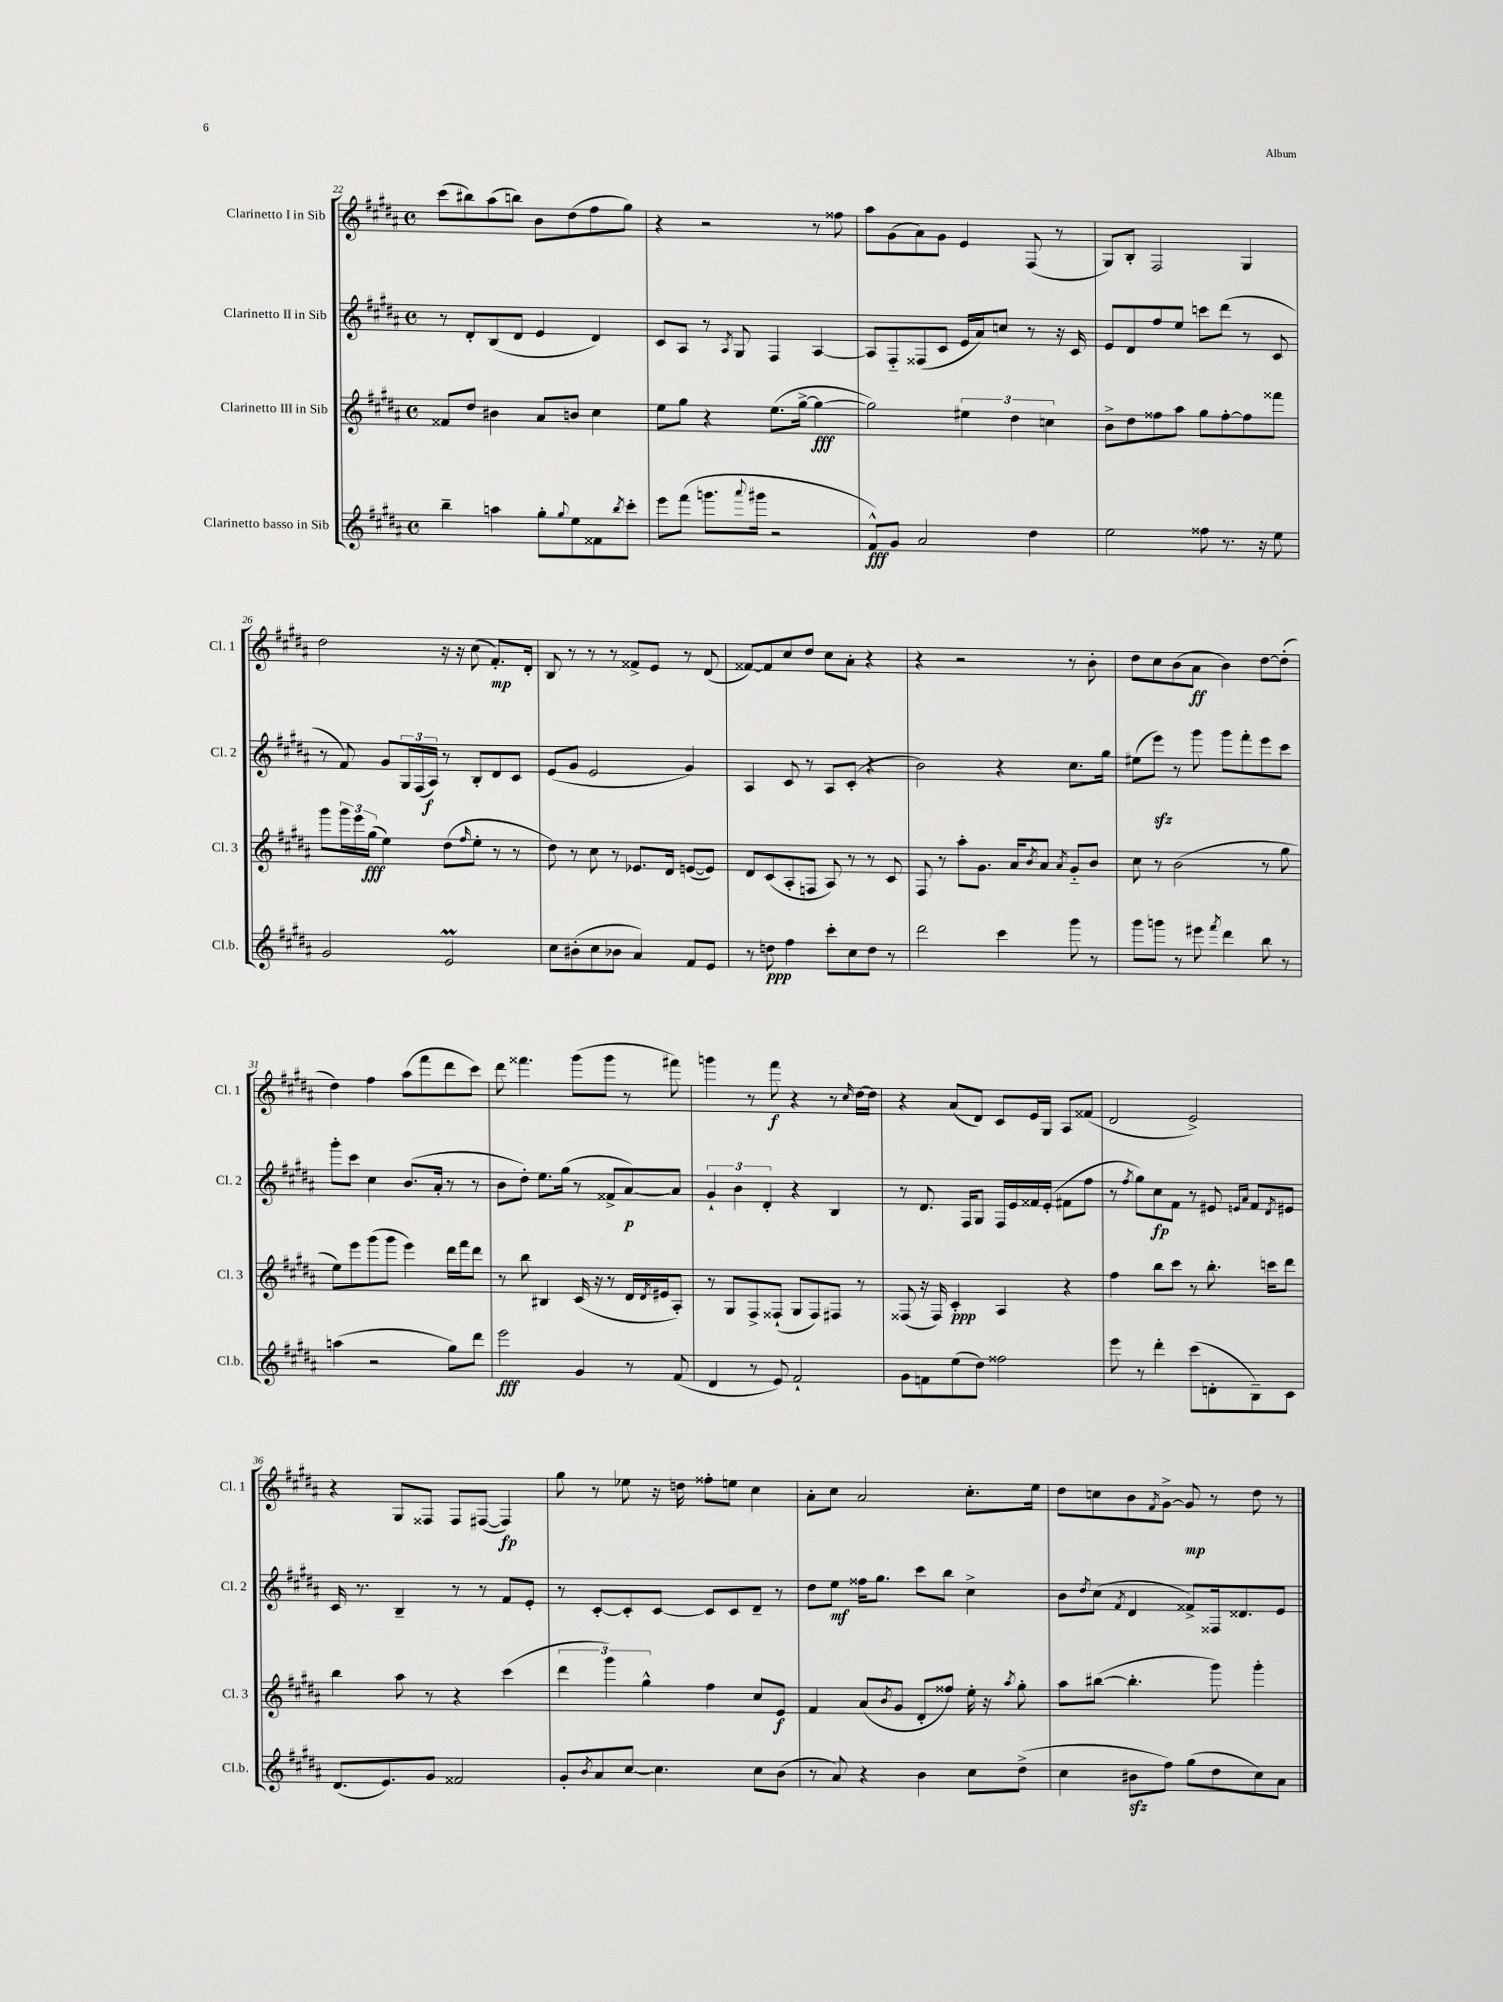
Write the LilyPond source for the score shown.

<<
\new StaffGroup <<
\new Staff = "s0" \with { instrumentName = "Clarinetto I in Sib" shortInstrumentName = "Cl. 1" } {
    \clef treble \key b \major \defaultTimeSignature \time 4/4
    cis'''8( bis''8) ais''8( b''8) b'8 dis''8( fis''8 gis''8) |
    r4 r2 r8 fisis''8 |
    ais''8 gis'8( ais'8) gis'8 e'4 fis8( r8 |
    gis8) b8-. fis2 gis4 |
    dis''2 r16 r16 cis''8( fis'8.-.\mp) dis'16-. |
    b8 r8 r8 r8 fisis'8-> e'8 r8 dis'8( |
    fisis'8~) fisis'8 cis''8 dis''8 cis''8 ais'8-. r4 |
    r4 r2 r8 b'8-. |
    dis''8 cis''8 b'8( ais'8\ff b'4) dis''8~ dis''8-.( |
    dis''4) fis''4 ais''8( fis'''8 dis'''8 cis'''8) |
    dis'''8 fisis'''4. gis'''8( gis'''8 r8 fis'''8) |
    g'''4 r8 fis'''8\f r4 r8 \grace { cis''16 } dis''16~ dis''16 |
    r4 ais'8( dis'8) cis'8 e'16 gis16 ais8 fisis'8( |
    dis'2 e'2->) |
    r4 gis8 fisis8 fisis8 fis8~( fis4\fp) |
    gis''8 r8 ees''8 r16 d''16 fisis''8-. e''8 cis''4 |
    ais'8-. cis''8 ais'2 cis''8.-. e''16 |
    dis''8 c''8 b'8 \acciaccatura { fis'8 } gis'8~-> gis'8\mp r8 dis''8 r8 \bar "|." |
}
\new Staff = "s1" \with { instrumentName = "Clarinetto II in Sib" shortInstrumentName = "Cl. 2" } {
    \clef treble \key b \major \defaultTimeSignature \time 4/4
    r8 dis'8-. b8( dis'8 e'4 dis'4) |
    cis'8 ais8 r8 \acciaccatura { ais8 } gis8 fis4 ais4~ |
    ais8 fis8-_ fisis8( cis'8 e'16 ais'16) c''8 r8 r16 cis'16 |
    e'8 dis'8 fis''8 e''8 c'''8 dis'''8( r8 cis'8 |
    r8 fis'8) gis'8 \tuplet 3/2 { gis16 fis16( ais16\f) } r8 b8-. dis'8 cis'8 |
    e'8( gis'8 e'2 gis'4) |
    ais4 cis'8 r8 ais8 cis'8-.( r4 |
    b'2) r4 cis''8. gis''16 |
    eis''8( e'''8\sfz) r8 gis'''8 gis'''8 fis'''8-. e'''8 cis'''8 |
    gis'''8-. cis'''8 cis''4 b'8.( ais'16-. r8 r8 |
    b'8 dis''8-.) e''8. gis''16( r8 fisis'8-> ais'8~\p) ais'8 |
    \tuplet 3/2 { gis'4-! b'4 dis'4-. } r4 b4 |
    r8 dis'8. fis16 gis8 fis16 e'16 fisis'16 e'16-.( fis'8 fis''8 |
    r8 \acciaccatura { fis''8 } gis''8) cis''8\fp fis'8 r8 eis'8 \grace { e'16 ais'16 } fis'8 \acciaccatura { dis'8 } eis'8 |
    cis'16 r8. b4-- r8 r8 fis'8 e'8-. |
    r8 cis'8~-. cis'8-. cis'8~ cis'8 cis'8 dis'8-- r8 |
    dis''8 e''8\mf fisis''16 gis''8. cis'''8 b''8 cis''4-> |
    b'8 \acciaccatura { dis''8 } cis''8( \acciaccatura { fis'8 } dis'4 fisis'8->) fisis16 disis'8. e'8 \bar "|." |
}
\new Staff = "s2" \with { instrumentName = "Clarinetto III in Sib" shortInstrumentName = "Cl. 3" } {
    \clef treble \key b \major \defaultTimeSignature \time 4/4
    fisis'8 dis''8 bis'4 ais'8 b'8 cis''4 |
    e''8 gis''8 r4 e''8.( gis''16~-> gis''4~\fff |
    gis''2) \tuplet 3/2 { eis''4 dis''4 c''4 } |
    b'8-> dis''8 fisis''8 ais''8 gis''8 fisis''8~-. fisis''8 fisis'''8 |
    gis'''8 \tuplet 3/2 { gis'''16 e'''16 gis''16\fff( } e''4) dis''8( \grace { fis''16 } e''8-. r8 r8 |
    dis''8) r8 cis''8 r8 ees'8. dis'16 e'8~( e'8) |
    dis'8 cis'8( ais8-. f8 ais8) r8 r8 cis'8 |
    fis8 r8 ais''8-. gis'8. ais'16 \acciaccatura { b'8 } ais'8 \acciaccatura { ais'8 } gis'8-_ b'8 |
    cis''8 r8 b'2( r8 gis''8 |
    e''8) e'''8 gis'''8( gis'''8 e'''4) dis'''16 fis'''16 dis'''8 |
    r8 b''8 bis4 cis'16( r16 r8 dis'16 \acciaccatura { dis'8 } eis'16 ais8-.) |
    r8 gis8 fis8-> fisis8-!( gis8 fisis8) fis8 r8 |
    fisis8( r16 fisis16) cis'4-.\ppp ais4 r4 |
    fis''4 b''8 cis'''8 r8 b''8.-. c'''16 dis'''8 |
    b''4 ais''8 r8 r4 cis'''4( |
    \tuplet 3/2 { dis'''4 gis'''4) gis''4-^ } fis''4 cis''8 e'8\f |
    fis'4 ais'8( \acciaccatura { b'8 } gis'8 dis'8-. fisis''8) e''16-. r16 \acciaccatura { ais''8 } gis''8-. |
    ais''8 bis''8~( bis''4.-. gis'''8) gis'''4-. \bar "|." |
}
\new Staff = "s3" \with { instrumentName = "Clarinetto basso in Sib" shortInstrumentName = "Cl.b." } {
    \clef treble \key b \major \defaultTimeSignature \time 4/4
    b''4-- a''4 gis''8-. \appoggiatura { gis''8 } e''8 fisis'8 \acciaccatura { b''8 } cis'''8-. |
    e'''8 fis'''8( g'''8. \appoggiatura { ais'''8 } gis'''16 r2 |
    fis'8-^\fff) gis'8 ais'2 dis''4 |
    e''2 fisis''8 r8. r16 e''8 |
    gis'2 e'2\prall |
    cis''8 bis'8-.( cis''8 bes'8 ais'4) fis'8 e'8 |
    r8 d''8\ppp fis''4 cis'''8-. cis''8 d''8 r8 |
    dis'''2 cis'''4 gis'''8 r8 |
    gis'''8 g'''8 r8 eis'''8 \acciaccatura { fis'''8 } dis'''4 b''8 r8 |
    a''4( r2 gis''8) dis'''8 |
    e'''2\fff gis'4 r8 fis'8( |
    dis'4 r8 e'8) fis'2-! |
    gis'8 f'8 e''8( dis''8) fisis''2 |
    e'''8 r8 dis'''4-. cis'''8( d'8-. b8--) cis'8 |
    dis'8.( e'8.) gis'8 fisis'2 |
    gis'8-. \acciaccatura { b'8 } ais'8 cis''8~ cis''4. cis''8 b'8( |
    r8 ais'8) r4 b'4 cis''8 dis''8->( |
    cis''4 bis'8\sfz fis''8) gis''8( dis''8 cis''8) ais'8 \bar "|." |
}
>>
>>
\layout { \context { \Score currentBarNumber = #22 } }
